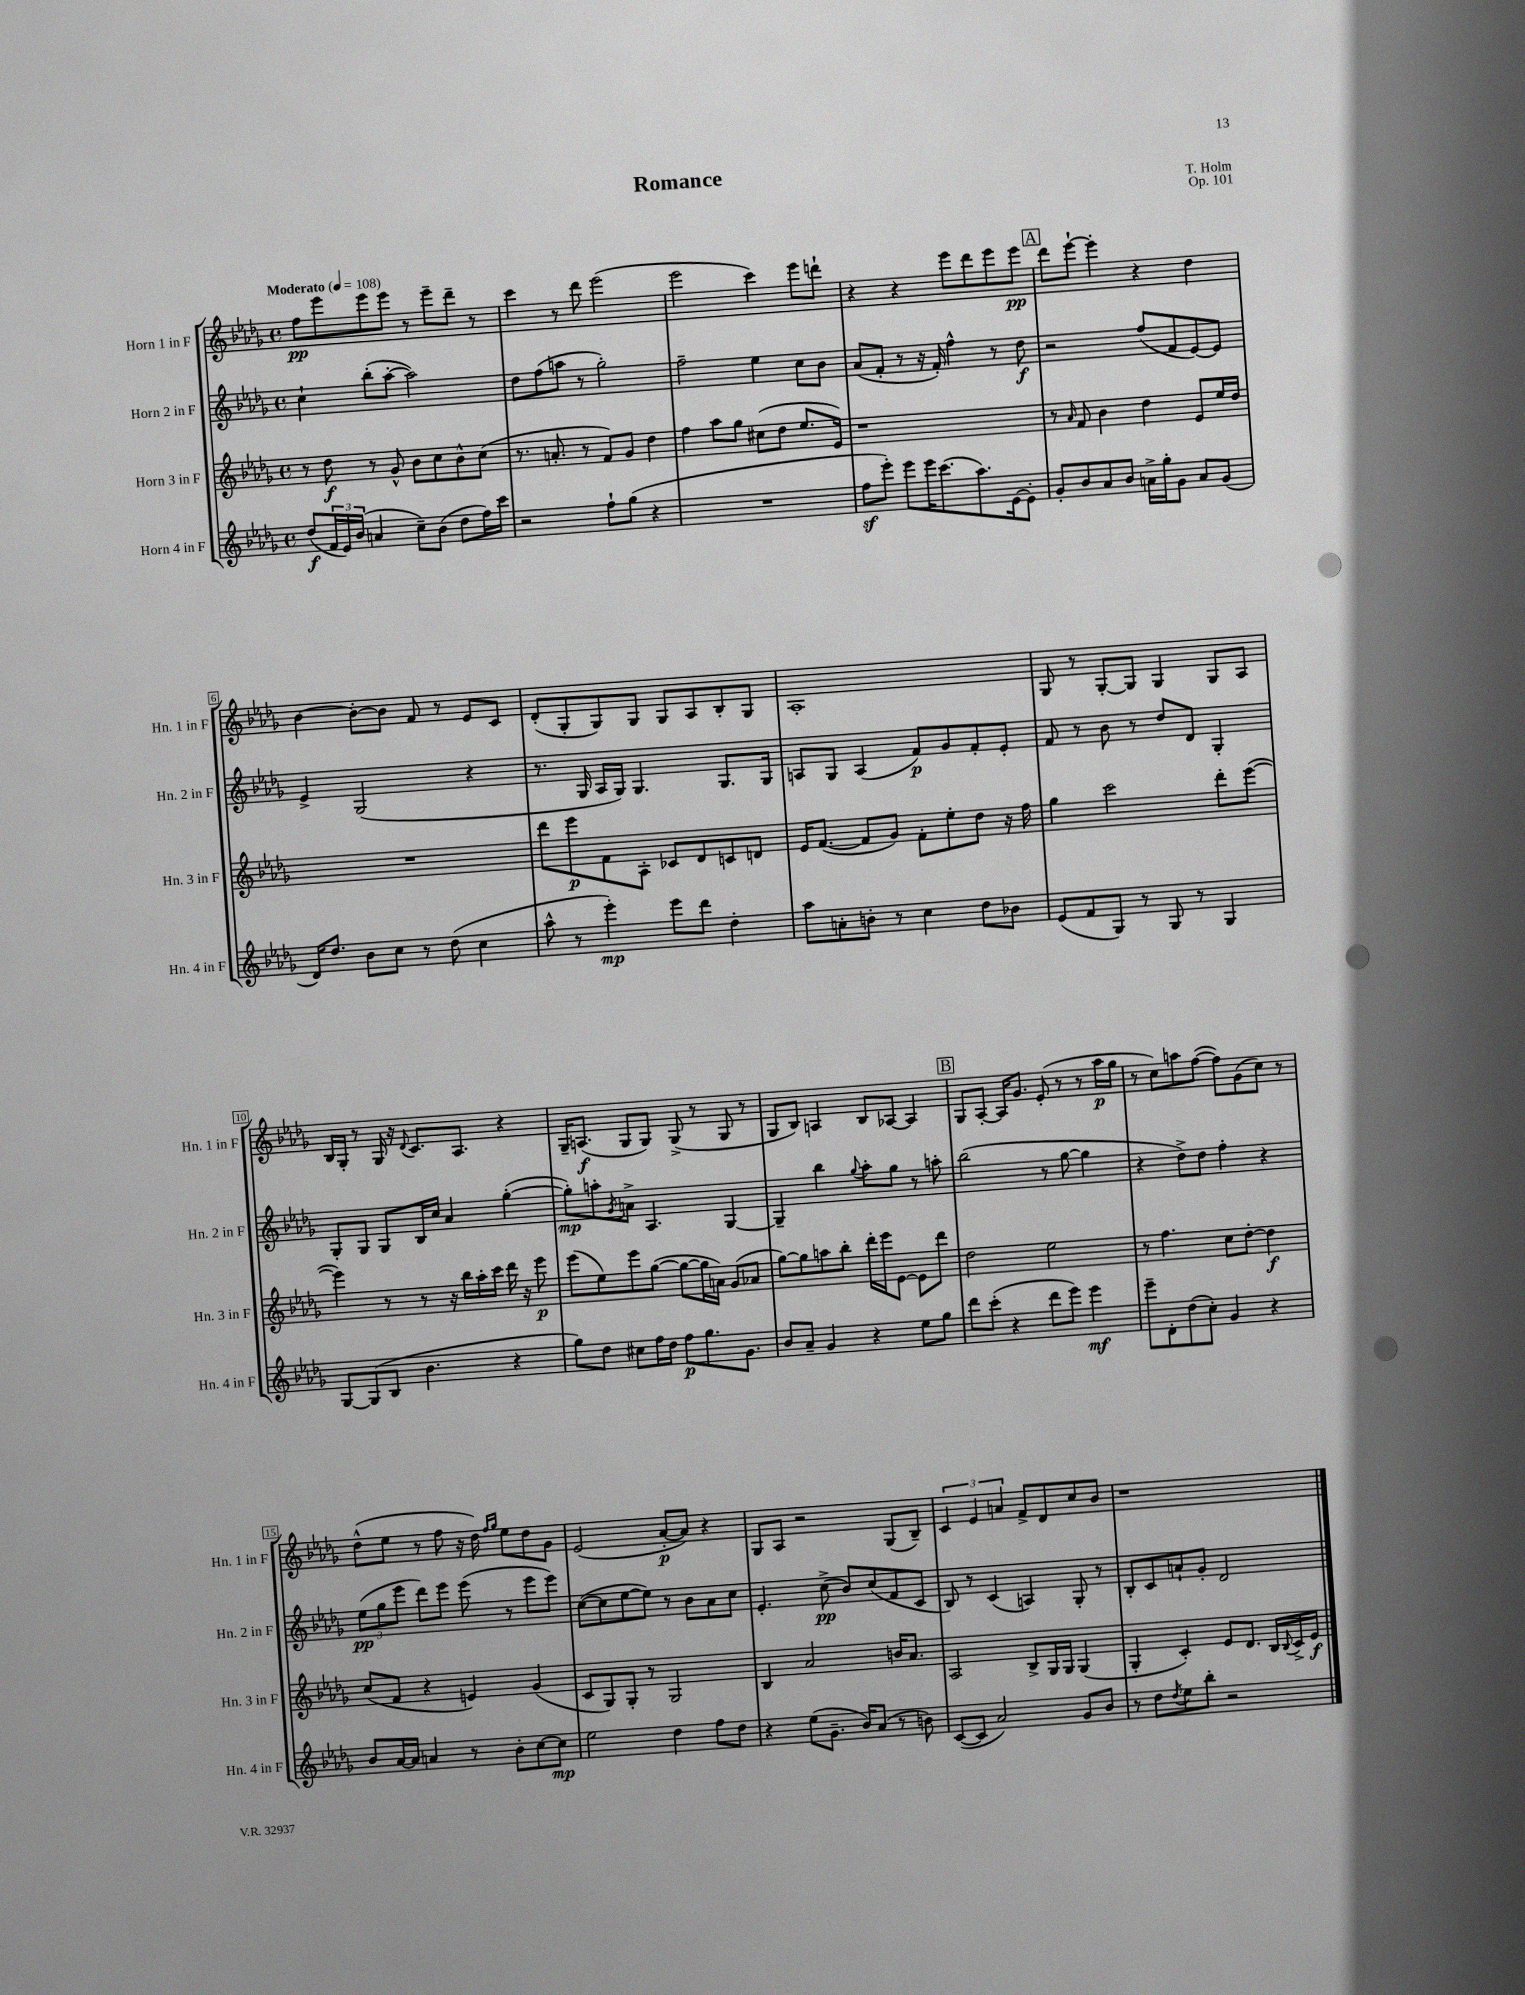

**kern	**dynam	**kern	**dynam	**kern	**dynam	**kern	**dynam
*part4	*part4	*part3	*part3	*part2	*part2	*part1	*part1
*staff4	*staff4	*staff3	*staff3	*staff2	*staff2	*staff1	*staff1
*I"Horn 4 in F	*	*I"Horn 3 in F	*	*I"Horn 2 in F	*	*I"Horn 1 in F	*
*I'Hn. 4 in F	*	*I'Hn. 3 in F	*	*I'Hn. 2 in F	*	*I'Hn. 1 in F	*
*clefG2	*	*clefG2	*	*clefG2	*	*clefG2	*
*k[b-e-a-d-g-]	*	*k[b-e-a-d-g-]	*	*k[b-e-a-d-g-]	*	*k[b-e-a-d-g-]	*
*M4/4	*	*M4/4	*	*M4/4	*	*M4/4	*
*met(c)	*	*met(c)	*	*met(c)	*	*met(c)	*
*MM108	*	*MM108	*	*MM108	*	*MM108	*
=1	=1	=1	=1	=1	=1	=1	=1
!	!	!	!	!	!	!LO:TX:a:B:t=Moderato	!
(8dd-/L	f	8r	.	4cc`\	.	8ff\L	pp
24f/L	.	8dd-\	f	.	.	8eee-\	.
24e-/)	.	.	.	.	.	.	.
(24b-/JJ	.	.	.	.	.	.	.
4an/	.	8r	.	(8bb-'\L	.	8eee-\	.
.	.	8g-^^/	.	[8aa-'\J	.	8eee-\J	.
8cc~\L)	.	8b-\L	.	2aa-\])	.	8r	.
(8b-\J	.	8cc\	.	.	.	8eee-~\L	.
8dd-\L	.	8b-^^\	.	.	.	8ddd-~\J	.
16ff\L)	.	(8cc\J	.	.	.	8r	.
16ccc\JJ	.	.	.	.	.	.	.
=2	=2	=2	=2	=2	=2	=2	=2
2r	.	8.r	.	8dd-\L	.	4ccc\	.
.	.	.	.	(8ff\	.	.	.
.	.	8.an'/	.	.	.	.	.
.	.	.	.	8aan\J	.	8r	.
.	.	8r	.	8r	.	8ddd-\	.
8ff`\L	.	8f/L)	.	2gg-'\)	.	(2eee-\	.
(8gg-\J	.	8g-/J	.	.	.	.	.
4r	.	4dd-\	.	.	.	.	.
=3	=3	=3	=3	=3	=3	=3	=3
1r	.	4ff\	.	2ff~\	.	2eee-\	.
.	.	8aa-\L	.	.	.	.	.
.	.	8gg-\J	.	.	.	.	.
.	.	(8cc#X\L	.	4ee-\	.	4ccc\)	.
.	.	8dd-\J	.	.	.	.	.
.	.	8.ee-/L	.	8cc\L	.	8eee-\L	.
.	.	.	.	8b-\J	.	8dddn`\J	.
.	.	16e-/Jk)	.	.	.	.	.
=4	=4	=4	=4	=4	=4	=4	=4
8ffz\L	.	1r	.	(8a-/L	.	4r	.
8eee-'\J)	.	.	.	8f'/J	.	.	.
8eee-\L	.	.	.	8r	.	4r	.
16eee-\K	.	.	.	16r	.	.	.
(8.ccc\	.	.	.	16f'/)	.	.	.
.	.	.	.	4ff^^\	.	8eee-\L	.
8.aa-\)	.	.	.	.	.	8ddd-\	.
.	.	.	.	8r	.	8eee-\	.
[16e-\k	.	.	.	.	.	.	.
8e-'\J]	.	.	.	8dd-\	f	8eee-\J	pp
!!LO:REH:place=s1:t=A
=5	=5	=5	=5	=5	=5	=5	=5
8g-'/L	.	8r	.	2r	.	8ddd-\L	.
.	.	16qqa-/	.	.	.	.	.
8b-/	.	8f/	.	.	.	[8eee-`\J	.
8a-/	.	4b-\	.	.	.	4eee-'\]	.
8b-/J	.	.	.	.	.	.	.
16an^\LL	.	4dd-\	.	(8ff/L	.	4r	.
16gg-'\J	.	.	.	.	.	.	.
8g-\J	.	.	.	8f/	.	.	.
8a/L	.	8e-/L	.	[8e-/)	.	4dd-\	.
(8g-/J	.	16ee-/L	.	8e-/J]	.	.	.
.	.	16dd-/JJ	.	.	.	.	.
!!LO:LB:g=z
=6	=6	=6	=6	=6	=6	=6	=6
16d-/KL)	.	1r	.	4e-^/	.	[4b-\	.
8.dd-/J	.	.	.	.	.	.	.
8b-\L	.	.	.	(2G-/	.	8b-'\L_	.
8cc\J	.	.	.	.	.	8b-\J]	.
8r	.	.	.	.	.	8f/	.
(8dd-\	.	.	.	.	.	8r	.
4cc\	.	.	.	4r	.	8e-/L	.
.	.	.	.	.	.	8c/J	.
=7	=7	=7	=7	=7	=7	=7	=7
8aa-^^\	.	8ddd-\L	.	8.r	.	(8d-'/L	.
8r	.	8eee-\	p	.	.	8G-'/	.
.	.	.	.	16G-/	.	.	.
4eee-'\)	mp	8f\	.	16A-/LL	.	8G-/)	.
.	.	.	.	16G-/JJ)	.	.	.
.	.	8A-'\J	.	4.G-/	.	8G-/J	.
8eee-\L	.	8c-X/L	.	.	.	8G-/L	.
8ddd-\J	.	8d-/	.	.	.	8A-/	.
4dd-'\	.	8cn/	.	8.G-/L	.	8B-'/	.
.	.	8dn/J	.	.	.	8G-/J	.
.	.	.	.	16G-/Jk	.	.	.
=8	=8	=8	=8	=8	=8	=8	=8
8aa-\L	.	16e-/KL	.	8An/L	.	1A-'	.
.	.	([8.f/J	.	.	.	.	.
8an'\	.	.	.	8G-/J	.	.	.
8bn'\J	.	8f/L]	.	(4A/	.	.	.
8r	.	8g-/J)	.	.	.	.	.
4cc\	.	8f'\L	.	8f/L)	p	.	.
.	.	8ee-'\	.	8g-/	.	.	.
8dd-\L	.	8dd-\J	.	8f'/	.	.	.
8b-X\J	.	16r	.	8e-'/J	.	.	.
.	.	16ff\	.	.	.	.	.
=9	=9	=9	=9	=9	=9	=9	=9
(8e-/L	.	4gg-\	.	8f/	.	8G-/	.
8f/	.	.	.	8r	.	8r	.
8G-/J)	.	2ccc\	.	8b-\	.	[8G-'/L	.
8r	.	.	.	8r	.	8G-/J]	.
8G-/	.	.	.	8dd-/L	.	4G-/	.
8r	.	.	.	8d-/J	.	.	.
4G-/	.	8ddd-'\L	.	4G-'/	.	8G-/L	.
.	.	([8eee-\J	.	.	.	8A-/J	.
!!LO:LB:g=z
=10	=10	=10	=10	=10	=10	=10	=10
[8G-/L	.	4eee-\])	.	8G-'/L	.	16B-/LL	.
.	.	.	.	.	.	16G-'/JJ	.
(8G-/]	.	.	.	8G-/J	.	8r	.
8B-/J	.	8r	.	8G-/L	.	16G-/	.
.	.	.	.	.	.	16r	.
.	.	.	.	.	.	8qqd-/	.
4.b-\	.	8r	.	16B-/L	.	8.c/L	.
.	.	.	.	16cc/JJ	.	.	.
.	.	16r	.	4a-/	.	.	.
.	.	16bb-\LL	.	.	.	8.A-/J	.
.	.	16aa-'\	.	.	.	.	.
.	.	16ccc\JJ	.	.	.	.	.
4r	.	16ddd-\	.	([4gg-'\	.	4r	.
.	.	16r	.	.	.	.	.
.	.	8eee-\	p	.	.	.	.
=11	=11	=11	=11	=11	=11	=11	=11
8gg-\L)	.	(8eee-\L	.	8gg-'\L])	mp	16G-~/KL	.
.	.	.	.	.	.	(8.An/J	f
8dd-\J	.	8ee-\)	.	8aan'\	.	.	.
.	.	.	.	8qg-/	.	.	.
8cc#X\L	.	8eee-\	.	8an^\J	.	8G-/L	.
16ff\L	.	([8gg-\J	.	4.A-/	.	8G-/J)	.
16dd-\JJ	.	.	.	.	.	.	.
8ff\L	p	8gg-\L_	.	.	.	(8G-^/	.
8.gg-\	.	16gg-\L]	.	.	.	8r	.
.	.	16an\JJ)	.	.	.	.	.
.	.	(8g-/L	.	[4G-/	.	8G-/	.
8.g-\J	.	.	.	.	.	.	.
.	.	8a-X/J	.	.	.	8r	.
=12	=12	=12	=12	=12	=12	=12	=12
8b-/L	.	[8gg-\L)	.	4G-~/]	.	8G-/L	.
8a-~/J	.	8gg-\]	.	.	.	8B-/J)	.
4g-/	.	8aan\	.	4bb-\	.	4An/	.
.	.	8bb-'\J	.	.	.	.	.
.	.	.	.	8qqgg-/	.	.	.
4r	.	16ddd-'\LL	.	8aa-'\L	.	8B-/L	.
.	.	16eee-\J	.	.	.	.	.
.	.	[8e-\J	.	8gg-\J	.	[8A-X/J	.
8ee-\L	.	8e-\L]	.	8r	.	4A-/]	.
8gg-\J	.	8ddd-\J	.	8aan'\	.	.	.
!!LO:REH:place=s1:t=B
=13	=13	=13	=13	=13	=13	=13	=13
8ddd-\L	.	2dd-\	.	(2bb-\	.	8G-/L	.
(8ccc'\J	.	.	.	.	.	[8A-'/J	.
4r	.	.	.	.	.	16A-/KL]	.
.	.	.	.	.	.	8.g-/J	.
8ddd-\L	.	2ee-\	.	8r	.	(8e-'/	.
8eee-\J)	.	.	.	[8gg-\	.	8r	.
4eee-\	mf	.	.	4gg-\]	.	8r	.
.	.	.	.	.	.	16aa-\LL	p
.	.	.	.	.	.	16gg-\JJ	.
=14	=14	=14	=14	=14	=14	=14	=14
8eee-~\L	.	8r	.	4r	.	8r	.
8d-'\	.	4.ff\	.	.	.	8cc\L)	.
(8dd-\	.	.	.	8dd-^\L)	.	8aan\	.
8cc'\J)	.	.	.	8dd-\J	.	([8ff\J	.
4g-/	.	8cc\L	.	4ff'\	.	8ff\L])	.
.	.	[8dd-'\J	.	.	.	(8g-\	.
4r	.	4dd-\]	f	4r	.	8cc\J)	.
.	.	.	.	.	.	8r	.
!!LO:LB:g=z
=15	=15	=15	=15	=15	=15	=15	=15
8b-/L	.	(8cc/L	.	(12ee-\L	pp	(8dd-^^\L	.
.	.	.	.	12gg-\	.	.	.
[16a-/L	.	8f/J	.	.	.	8ee-\J	.
.	.	.	.	12eee-\J	.	.	.
16a-/JJ]	.	.	.	.	.	.	.
4an/	.	4r	.	8ddd-\L)	.	8r	.
.	.	.	.	8eee-\J	.	8ff\	.
8r	.	4en/)	.	(8eee-\	.	16r	.
.	.	.	.	.	.	16dd-\)	.
.	.	.	.	.	.	16qqff/LL	.
.	.	.	.	.	.	16qqgg-/JJ	.
8b-'\L	.	.	.	8r	.	8ee-\L	.
[8cc\	.	(4g-/	.	8eee-\L	.	8dd-\	.
8cc\J]	mp	.	.	8eee-\J)	.	8g-\J	.
=16	=16	=16	=16	=16	=16	=16	=16
2ee-\	.	8c/L	.	([8cc\L	.	(2e-/	.
.	.	8G-/)	.	8cc\]	.	.	.
.	.	8G-'/J	.	[8ee-\	.	.	.
.	.	8r	.	8ee-\J])	.	.	.
4dd-\	.	2G-/	.	8r	.	[8a-'/L	p
.	.	.	.	8b-\L	.	8a-/J])	.
8ff\L	.	.	.	8a-\	.	4r	.
8dd-\J	.	.	.	8cc\J	.	.	.
=17	=17	=17	=17	=17	=17	=17	=17
4r	.	4B-/	.	4.e-'/	.	8G-/L	.
.	.	.	.	.	.	8A-/J	.
(8ee-\L	.	2a-/	.	.	.	2r	.
8.g-~\J	.	.	.	(8cc^\	pp	.	.
.	.	.	.	8b-/L)	.	.	.
16b-/KL)	.	.	.	.	.	.	.
(8a-/J	.	.	.	(8cc/	.	.	.
8r	.	16bn/KL	.	8f/	.	(8G-/L	.
.	.	8.a-/J	.	.	.	.	.
8bn\)	.	.	.	8c/J	.	8B-~/J)	.
=18	=18	=18	=18	=18	=18	=18	=18
([8c/L	.	2A-/	.	8B-/)	.	6c/	.
8c/J]	.	.	.	8r	.	.	.
.	.	.	.	.	.	6e-/	.
2a-/)	.	.	.	(4c/	.	.	.
.	.	.	.	.	.	6an/	.
.	.	8B-^/L	.	4An/)	.	8f^/L	.
.	.	16G-/L	.	.	.	8d-/	.
.	.	16G-/JJ	.	.	.	.	.
8g-/L	.	(4G-/	.	8G-'/	.	8cc/	.
8b-/J	.	.	.	8r	.	8b-/J	.
=19	=19	=19	=19	=19	=19	=19	=19
8r	.	4G-'/	.	8B-'/L	.	1r	.
8dd-\L	.	.	.	8c/	.	.	.
8qdd-/	.	.	.	.	.	.	.
8ee-\	.	4c'/)	.	8an`/	.	.	.
8bb-'\J	.	.	.	8g-'/J	.	.	.
2r	.	8e-/L	.	2d-/	.	.	.
.	.	8.d-/J	.	.	.	.	.
.	.	16B-/LL	.	.	.	.	.
.	.	8qqB-/	.	.	.	.	.
.	.	16c^/	.	.	.	.	.
.	.	16e-/JJ	f	.	.	.	.
==	==	==	==	==	==	==	==
*-	*-	*-	*-	*-	*-	*-	*-
